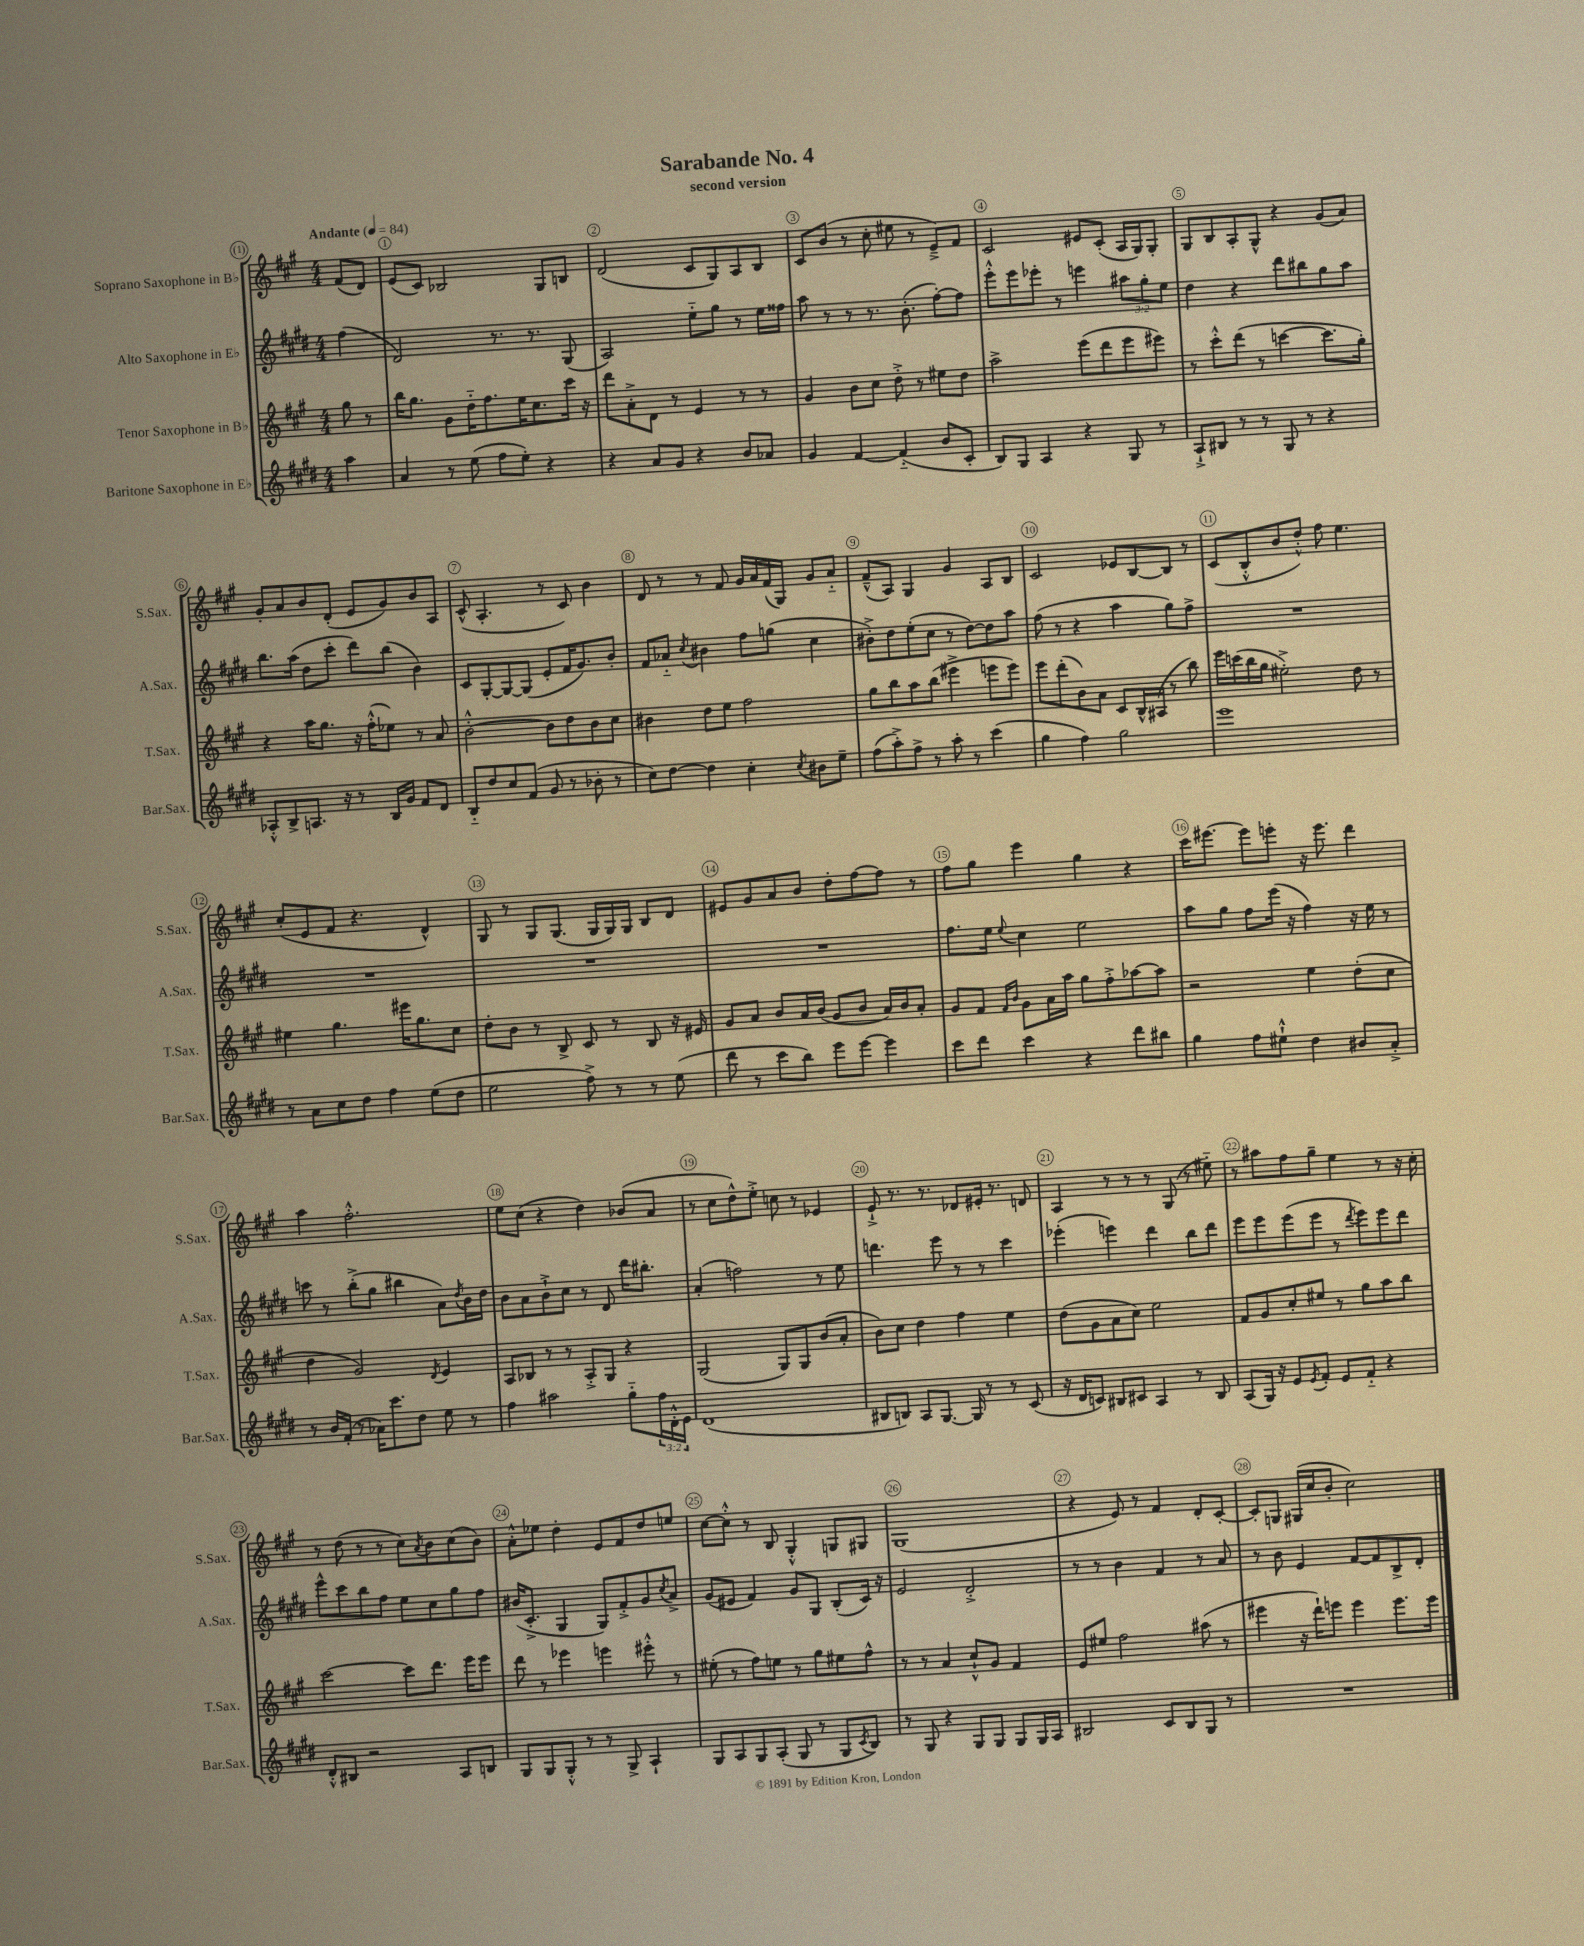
\header { title = "Sarabande No. 4" subtitle = "second version" }
<<
\new StaffGroup <<
\new Staff = "s0" \with { instrumentName = "Soprano Saxophone in Bb" shortInstrumentName = "S.Sax." } {
    \clef treble \key a \major \numericTimeSignature \time 4/4 \partial 4 \tempo "Andante" 4 = 84
    fis'8( d'8) |
    e'8( cis'8) bes2 gis8 b8 |
    d'2( cis'8 gis8) a8 b8 |
    cis'8 b'8( r8 cis''8-. eis''8 r8 e'8--->) fis'8 |
    cis'2 eis'8 cis'8-.( a16 gis16) gis8-. |
    gis8 b8 a8-. gis8-^ r4 gis'8( a'8) |
    gis'8-. a'8 b'8 d'8-.( e'8 gis'8) b'8 a8 |
    cis'8-^( a4.-. r8 cis'8) b'4 |
    d'8 r8 r8 fis'8 gis'16 a'16 fis'16( gis16) gis'8 a'8-_ |
    fis'8---^( a8) gis4 gis'4 a8 b8 |
    cis'2 ees'8 b8~ b8 r8 |
    cis'8( b8-.-^ b'8 d''8-.-^) fis''8 e''4. |
    cis''8-.( e'8 fis'8 r4. d'4-^) |
    gis8 r8 gis8 gis8.( gis16 gis16) gis16 b8 d'8 |
    eis'8 gis'8 a'8 b'8 d''8-. fis''8~ fis''8 r8 |
    fis''8 gis''8 e'''4 gis''4 r4 |
    cis'''16 eis'''8.~ eis'''8 e'''8-. r16 e'''8. d'''4 |
    a''4 fis''2.-.-^ |
    e''8 cis''8( r4 d''4) bes'8( a'8 |
    r8 cis''8 d''8-^) e''8-.-> c''8 r8 ees'4 |
    e'8-!-> r8. r8. des'8 eis'16-. r8. d'8 |
    a4 r8 r8 r8 gis8( r8 eis''8-_) |
    r8 ais''8 fis''8 gis''8-- e''4 r8 r16 cis''16-. |
    r8 d''8( r8 r8 cis''8) \acciaccatura { a'8 } b'8 cis''8( b'8) |
    a'8-.-^ ees''8 d''4-. e'8 fis'8 d''8 e''8 |
    cis''8~ cis''8-.-^ r8 b8 gis4-.-^ g8 gis8 |
    gis1( |
    r4 e'8) r8 fis'4 d'8-. cis'8~-. |
    cis'8-. g8 gis16( cis''16 b'8-. cis''2) \bar "|." |
}
\new Staff = "s1" \with { instrumentName = "Alto Saxophone in Eb" shortInstrumentName = "A.Sax." } {
    \clef treble \key e \major \numericTimeSignature \time 4/4 \override Staff.TupletNumber.text = #tuplet-number::calc-fraction-text \partial 4
    fis''4( |
    dis'2) r8. r8. gis8( |
    a2) e''8-_ gis''8 r8 e''16 fisis''16 |
    a''8 r8 r8 r8. b'8.-.( fis''8~-.) fis''8 |
    e'''8-.-^ e'''8 ees'''8-. r8 e'''4 \tuplet 3/2 { ais''8 gis''8-. e''8 } |
    dis''4 r4 dis'''8 bis''8 gis''8 a''8 |
    b''8. a''16( dis''8 cis'''8-. dis'''8) b''8( b'4) |
    cis'8 gis8~-. gis8~ gis8( e'8-. fis'16 gis'8.) b'8-. |
    fis'8 aes'8-_ \acciaccatura { cis''8 } bis'4 fis''8 g''8( cis''4 |
    bis'8-.->) dis''8 e''8-.( cis''8 r8 dis''8~) dis''8 a''8 |
    fis''8( r8 r4 a''4 gis''8) fis''8-> |
    R1 |
    R1 |
    R1 |
    R1 |
    fis''8. e''16 \appoggiatura { e''8 } cis''4 e''2 |
    a''8 gis''8 fis''8 e'''16( r16 fis''4) r16 e''16 r8 |
    c'''8 r8 b''8-.->( gis''8 bis''4 a'8) \acciaccatura { dis''8 } b'16 dis''16 |
    b'8 a'8 b'8-!-> cis''8 r8 dis'8 dis'''16 bis''8.-. |
    a'4-.( f''2) r8 e''8 |
    d'''4. e'''8 r8 r8 cis'''4 |
    ees'''4-.( e'''4) dis'''4 b''8 dis'''8 |
    e'''8 e'''8 e'''8( e'''8 r8 \acciaccatura { dis'''8 } e'''8) e'''8 dis'''8 |
    e'''8-^ cis'''8 b''8 fis''8 e''8 cis''8 gis''8 fis''8 |
    bis'16( cis'8.-.-> gis4 gis8) fis'8-.-> gis'8 \acciaccatura { cis''8 } a'8-> |
    gis'8( eis'8 fis'4) gis'8 gis8 b8-.( cis'16) r16 |
    e'2 dis'2-.-> |
    r8 r8 b'4 fis'4 r8 a'8 |
    r8 b'8 e'4 fis'8~ fis'8 b8-> dis'8-. \bar "|." |
}
\new Staff = "s2" \with { instrumentName = "Tenor Saxophone in Bb" shortInstrumentName = "T.Sax." } {
    \clef treble \key a \major \numericTimeSignature \time 4/4 \partial 4
    gis''8 r8 |
    b''16 gis''8. gis'8 d''16-_ fis''8. e''16 cis''8. cis'''16 r16 |
    d'''8 a'8-.-> d'8 r8 e'4 r8 r8 |
    gis'4 b'8 cis''8 d''8-.-> r8 eis''8 d''8 |
    a''2-> e'''8( d'''8 e'''8 eis'''8) |
    r8 cis'''8-.-^ d'''8( r8 c'''4~ c'''8. gis''16-.) |
    r4 a''16 gis''8. r16 fis''16-.-^( ees''8) r8 a'8 |
    b'2~-.-^ b'8 d''8 b'8 cis''8 |
    bis'4 d''8 e''8 fis''2 |
    gis''8 b''8 a''8 b''8( eis'''4-> e'''8 e'''8) |
    e'''8 d'''8-.( b'8) a'8 cis'8 b16-^ ais16( r8 b''8) |
    e'''16 c'''16( b''16 gis''16 eis''2-.->) d''8 r8 |
    eis''4 gis''4. eis'''16 gis''8. cis''8 |
    d''8-. b'8 r8 b8-> cis'8 r8 b8 r16 eis'16 |
    gis'8 a'8 b'8 a'16 b'16( gis'8 b'8 a'16) b'16 a'8-. |
    gis'8 fis'8 \grace { fis'16 b'16 } gis'8 a'16 a''16 gis''8 fis''8-.-> aes''8~ aes''8 |
    r2 e''4 d''8-.( cis''8 |
    d''4 gis'2) \acciaccatura { d'8 } e'4 |
    a8 bes8 r8 r8 a8-.-> gis8 r4 |
    gis2( gis8) gis8 b'8( a'8-. |
    b'8) cis''8 d''4 fis''4 e''4 |
    d''8( gis'8 a'8 cis''8) e''2 |
    fis'8 gis'8 cis''8-. eis''8 r8 gis''8 a''8 b''8 |
    cis'''2~ cis'''8 d'''8. e'''16 e'''8 |
    d'''8 r8 ees'''4 e'''4 eis'''8-.-^ r8 |
    eis''8-.( r8 fis''8) e''8 r8 gis''8 eis''8 fis''8-^ |
    r8 r8 a'4 cis''8-!-^ gis'8 fis'4 |
    e'8 eis''8 fis''2 ais''8( r8 |
    eis'''4 r16 d'''16-!) e'''8 e'''4 e'''8. e'''16 \bar "|." |
}
\new Staff = "s3" \with { instrumentName = "Baritone Saxophone in Eb" shortInstrumentName = "Bar.Sax." } {
    \clef treble \key e \major \numericTimeSignature \time 4/4 \override Staff.TupletNumber.text = #tuplet-number::calc-fraction-text \partial 4
    a''4 |
    a'4 r8 e''8( fis''8 e''8-.) r4 |
    r4 a'8 gis'8 r4 b'8 aes'8 |
    gis'4 fis'4~ fis'4-_( b'8 cis'8-. |
    b8) gis8 a4 r4 gis8 r8 |
    a8-!-> bis8 r8 r8 gis8 r8 r4 |
    aes8-.-^ b8-> a8. r16 r8 b16 gis'16 fis'8 dis'8 |
    b8-_ dis''8 cis''8 fis'8( gis'8 r8 bes'8-. r8 |
    cis''8) dis''8~ dis''4 cis''4-. \acciaccatura { cis''8 } bis'8 e''8-- |
    fis''8( a''8-.->) fis''8-> r8 a''8-. r8 cis'''4( |
    gis''4 fis''4) gis''2 |
    e'''1 |
    r8 a'8 cis''8 dis''8 fis''4 e''8( dis''8 |
    e''2 fis''8->) r8 r8 e''8( |
    dis'''8 r8 cis'''8 b''8) e'''8 e'''8~ e'''4 |
    cis'''8 dis'''8 cis'''4 r4 dis'''8 bis''8 |
    gis''4 fis''8 eis''8-!-^ dis''4 bis'8 a'8-.-> |
    r8 b'16 fis'16-.( r8 aes'16) cis'''8. dis''8 e''8 r8 |
    fis''4 ais''2 gis''8-_ \tuplet 3/2 { fis''16 dis'16-.-^ e'16 } |
    dis'1( |
    bis8 b8) a8 gis8.~ gis16 r8 r8 cis'8( |
    r16 dis'16 c'8) bis8 cis'8 a4 r8 bis8 |
    a8( gis16) r16 e'8 \acciaccatura { e'8 } fis'8-. e'8 fis'8-_ r4 |
    dis'8-.-^ bis8 r2 a8 b8 |
    gis8 gis8 gis8-.-^ r8 r8 gis8-> a4-! |
    gis8 a8 gis8 a8-.( gis8 r8 gis8 \acciaccatura { cis'8 } b8) |
    r8 gis8 r4 gis8 gis8 gis8 gis16 a16 |
    bis2 cis'8 bis8 gis8 r8 |
    R1 \bar "|." |
}
>>
>>
\layout { \context { \Score \override BarNumber.break-visibility = ##(#f #t #t) barNumberVisibility = #all-bar-numbers-visible \override BarNumber.stencil = #(make-stencil-circler 0.1 0.3 ly:text-interface::print) } }
